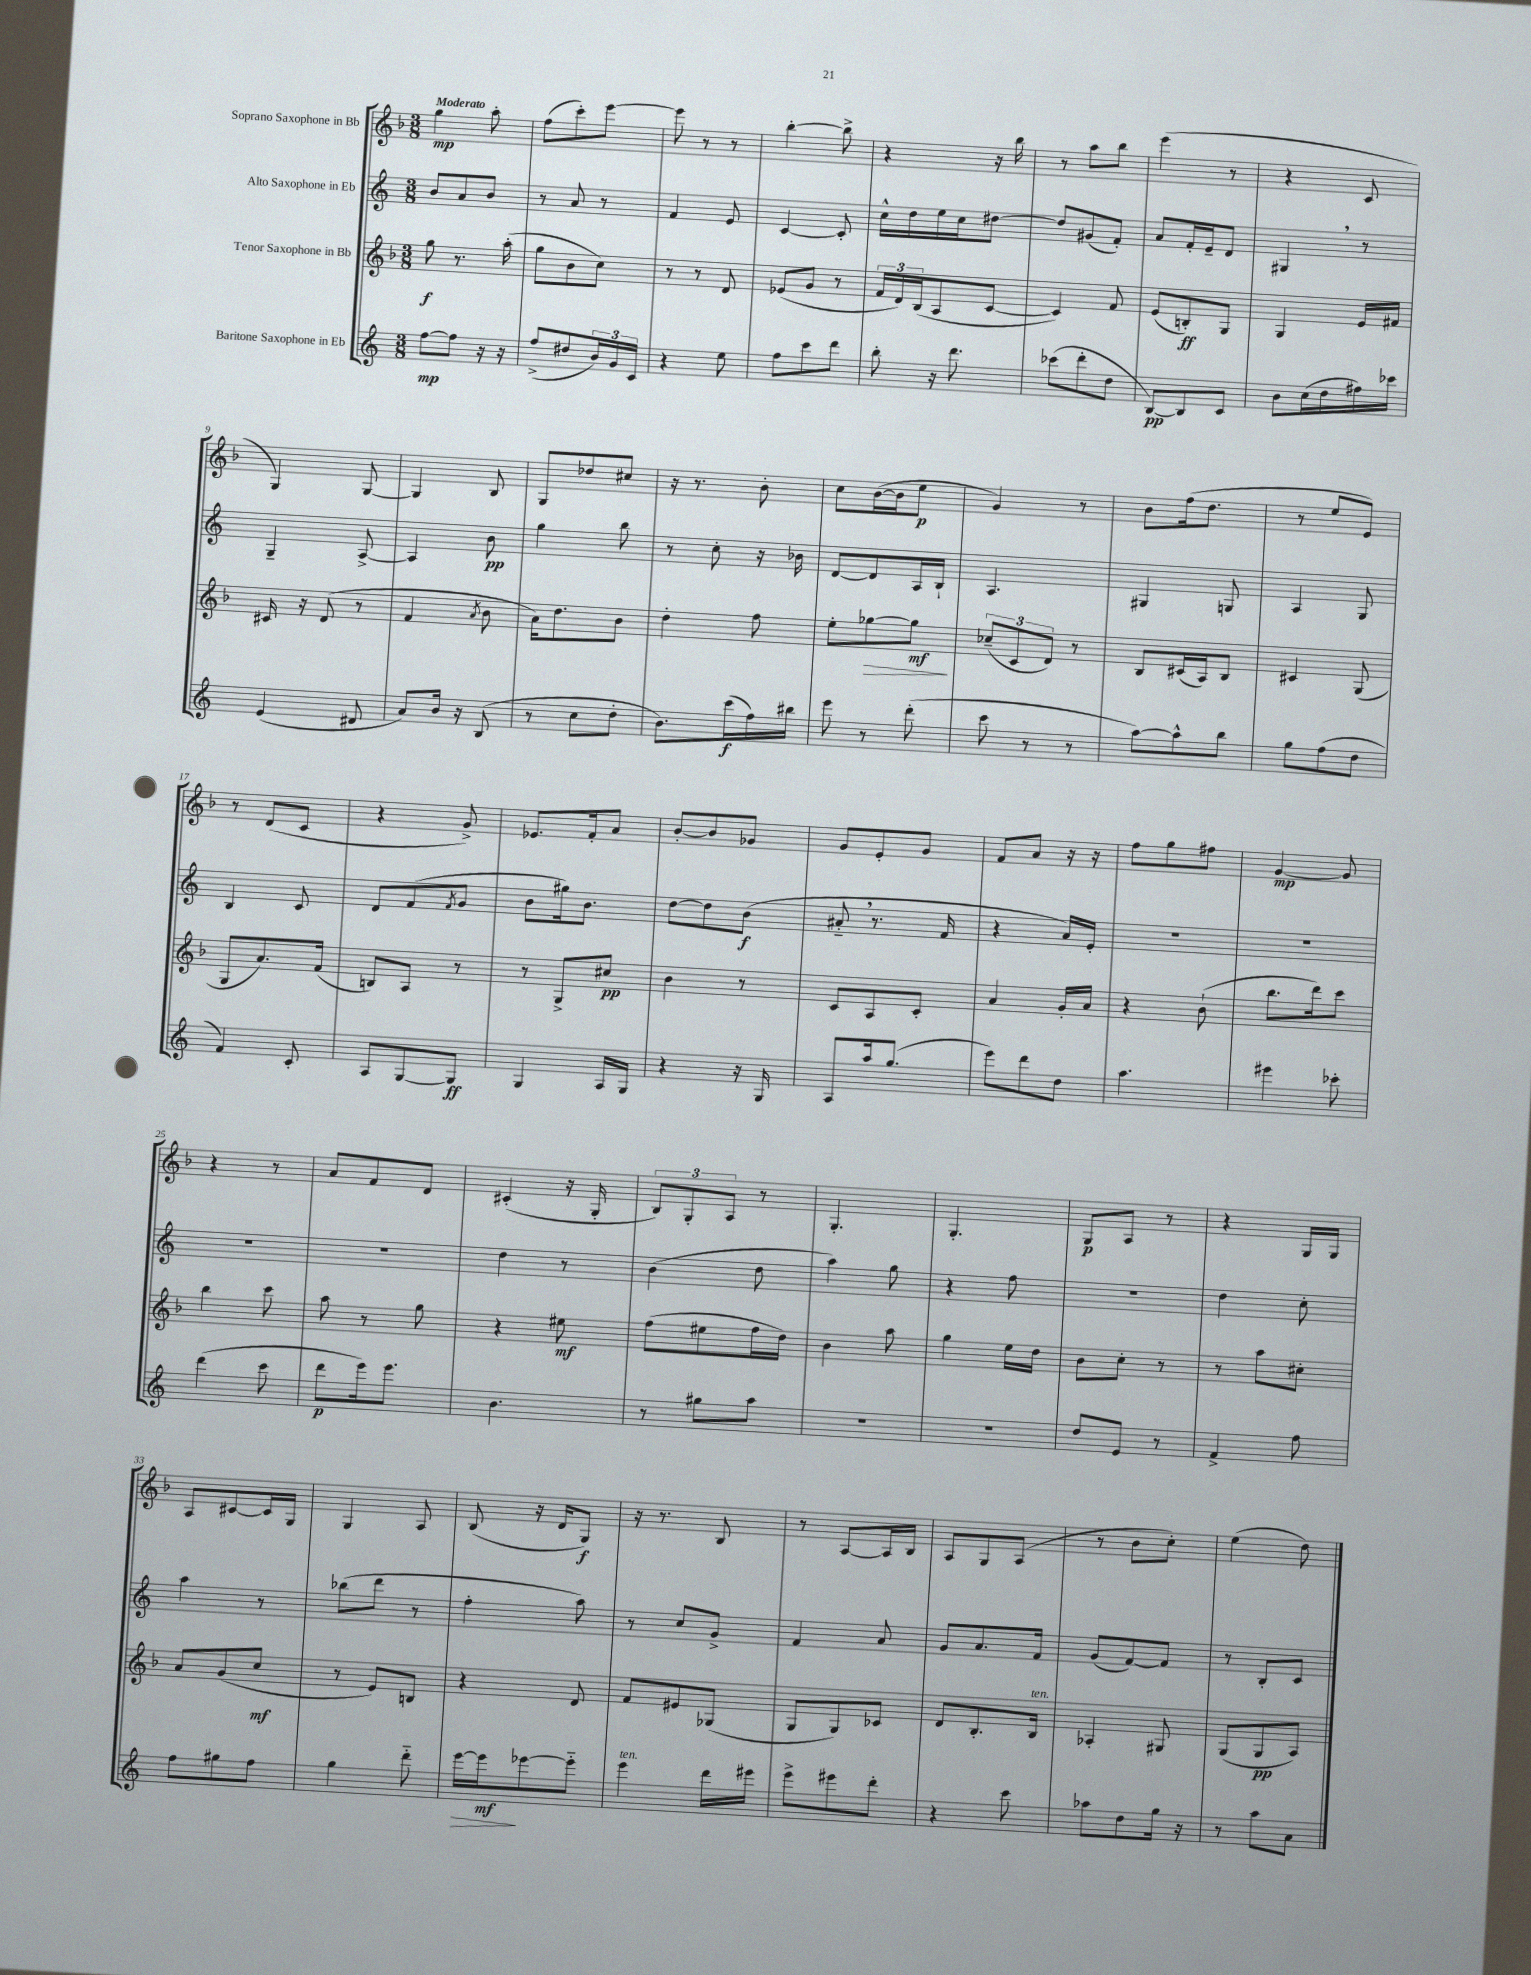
<<
\new StaffGroup <<
\new Staff = "s0" \with { instrumentName = "Soprano Saxophone in Bb" } {
    \clef treble \key f \major \numericTimeSignature \time 3/8 \tempo "Moderato"
    g''4\mp a''8-. |
    f''8( c'''8-.) e'''8~ |
    e'''8 r8 r8 |
    bes''4~-. bes''8-> |
    r4 r16 bes''16 |
    r8 a''8 bes''8 |
    e'''4( r8 |
    r4 c'8 |
    g4) g8~ |
    g4 bes8 |
    g8 des''8 cis''8 |
    r16 r8. bes'8-. |
    c''8 bes'16~( bes'16 e''8\p |
    g'4) r8 |
    bes'8 f''16( d''8. |
    r8 e''8 e'8) |
    r8 d'8( c'8 |
    r4 g'8->) |
    ees'8. f'16-. a'8 |
    bes'8~-. bes'8 ges'8 |
    g'8 e'8-. g'8 |
    f'8 a'8 r16 r16 |
    f''8 g''8 fis''8 |
    g'4~\mp g'8 |
    r4 r8 |
    a'8 f'8 d'8 |
    cis'4-.( r16 g16-. |
    \tuplet 3/2 { bes8) g8-. a8 } r8 |
    g4.-. |
    g4.-. |
    g8\p a8 r8 |
    r4 g16 g16 |
    a8 cis'8~ cis'16 g16 |
    g4 a8 |
    bes8( r16 d'16 g8\f) |
    r16 r8. bes8 |
    r8 a8~ a16 bes16 |
    a8 g8 a8( |
    r8 bes'8 c''8-.) |
    e''4( d''8) \bar "|." |
}
\new Staff = "s1" \with { instrumentName = "Alto Saxophone in Eb" } {
    \clef treble \key c \major \numericTimeSignature \time 3/8
    b'8 a'8 b'8 |
    r8 a'8 r8 |
    f'4 e'8 |
    c'4~ c'8-. |
    c''16-^ d''16 e''16 c''16 dis''8~ |
    dis''8 gis'8( f'8-.) |
    a'8 f'16-. e'16-- d'8 |
    gis4 \breathe r8 |
    g4-- a8~-> |
    a4 b'8\pp |
    g''4 b''8 |
    r8 c''8-. r16 bes'16 |
    d'8~ d'8 a16 b16-! |
    a4. |
    gis4 g8 |
    a4 g8 |
    b4 c'8 |
    d'8 f'8( \acciaccatura { f'8 } g'8 |
    b'8 gis''16) b'8. |
    d''8~ d''8 b'8\f( |
    ais'8-_ \breathe r8. f'16 |
    r4 a'16) e'16-. |
    R4. |
    R4. |
    R4. |
    R4. |
    d''4 r8 |
    b'4( d''8 |
    a''4) g''8 |
    r4 f''8 |
    R4. |
    d''4 c''8-. |
    a''4 r8 |
    bes''8( d'''8 r8 |
    f''4-. a''8) |
    r8 c''8 g'8-> |
    f'4 a'8 |
    g'8 a'8. f'16 |
    g'8( f'8~) f'8 |
    r8 b8-. c'8 \bar "|." |
}
\new Staff = "s2" \with { instrumentName = "Tenor Saxophone in Bb" } {
    \clef treble \key f \major \numericTimeSignature \time 3/8
    g''8\f r8. a''16-.( |
    g''8 bes'8 c''8) |
    r8 r8 d'8 |
    ees'8( g'8 r8 |
    \tuplet 3/2 { f'16 d'16) bes16( } a8 c'8~ |
    c'4) f'8 |
    e'8( b8-.\ff) g8 |
    g4 e'16 fis'16 |
    cis'16 r16 d'8( r8 |
    f'4 \acciaccatura { a'8 } bes'8 |
    a'16) d''8. bes'8 |
    d''4-. f''8 |
    e''8-. ges''8~\> ges''8\mf\! |
    \tuplet 3/2 { ces''8--( c'8 d'8) } r8 |
    bes8 cis'16( a16) bes8 |
    cis'4 g8( |
    g8 a'8.) f'16( |
    b8) a8 r8 |
    r8 g8-> cis''8\pp |
    bes'4 r8 |
    c'8 a8 c'8-. |
    a'4 g'16-. a'16 |
    r4 bes'8-!( |
    bes''8. d'''16) c'''8 |
    bes''4 c'''8 |
    a''8 r8 g''8 |
    r4 eis''8\mf |
    f''8( eis''8 f''16 d''16) |
    bes'4 a''8 |
    g''4 e''16 d''16 |
    bes'8 c''8-. r8 |
    r8 a''8 cis''8-. |
    a'8 g'8( c''8\mf |
    r8 e'8) b8 |
    r4 d'8 |
    f'8 eis'8 ges8( |
    g8 g8) ces'8 |
    d'8 bes8.-. bes16^\markup { \italic "ten." } |
    aes4-. gis8 |
    g8( g8\pp a8) \bar "|." |
}
\new Staff = "s3" \with { instrumentName = "Baritone Saxophone in Eb" } {
    \clef treble \key c \major \numericTimeSignature \time 3/8
    f''8~\mp f''8 r16 r16 |
    f''8->( dis''8 \tuplet 3/2 { b'16) g'16 c'16 } |
    r4 e''8 |
    f''8 c'''8 d'''8 |
    b''8-. r16 d'''8. |
    ces'''8( d'''8-. d''8 |
    b8~\pp) b8 c'8 |
    b'8 c''16( d''16 fis''16) ces'''16 |
    e'4( dis'8 |
    a'8) b'16 r16 b8( |
    r8 c''8 d''8-. |
    b'8.) c'''16\f( f''16) bis''16 |
    e'''8 r8 d'''8-.( |
    c'''8 r8 r8 |
    a''8~) a''8-^ b''8 |
    g''8 f''8( d''8 |
    f'4) c'8-. |
    a8 g8~ g8\ff |
    g4 a16 g16 |
    r4 r16 g16 |
    a8 a''16 g''8.( |
    e'''8) d'''8 d''8 |
    a''4. |
    eis'''4 ces'''8-. |
    d'''4( c'''8 |
    d'''8\p e'''16) e'''8. |
    b'4. |
    r8 gis''8 a''8 |
    R4. |
    R4. |
    d''8 e'8 r8 |
    f'4-> f''8 |
    f''8 gis''8 f''8 |
    g''4 d'''8-_ |
    e'''16~\> e'''16\mf\! ees'''8~ ees'''8-_ |
    e'''4^\markup { \italic "ten." } d'''16 eis'''16 |
    e'''8-> eis'''8 d'''8-. |
    r4 c'''8 |
    aes''8 d''8 g''16 r16 |
    r8 a''8 a'8 \bar "|." |
}
>>
>>
